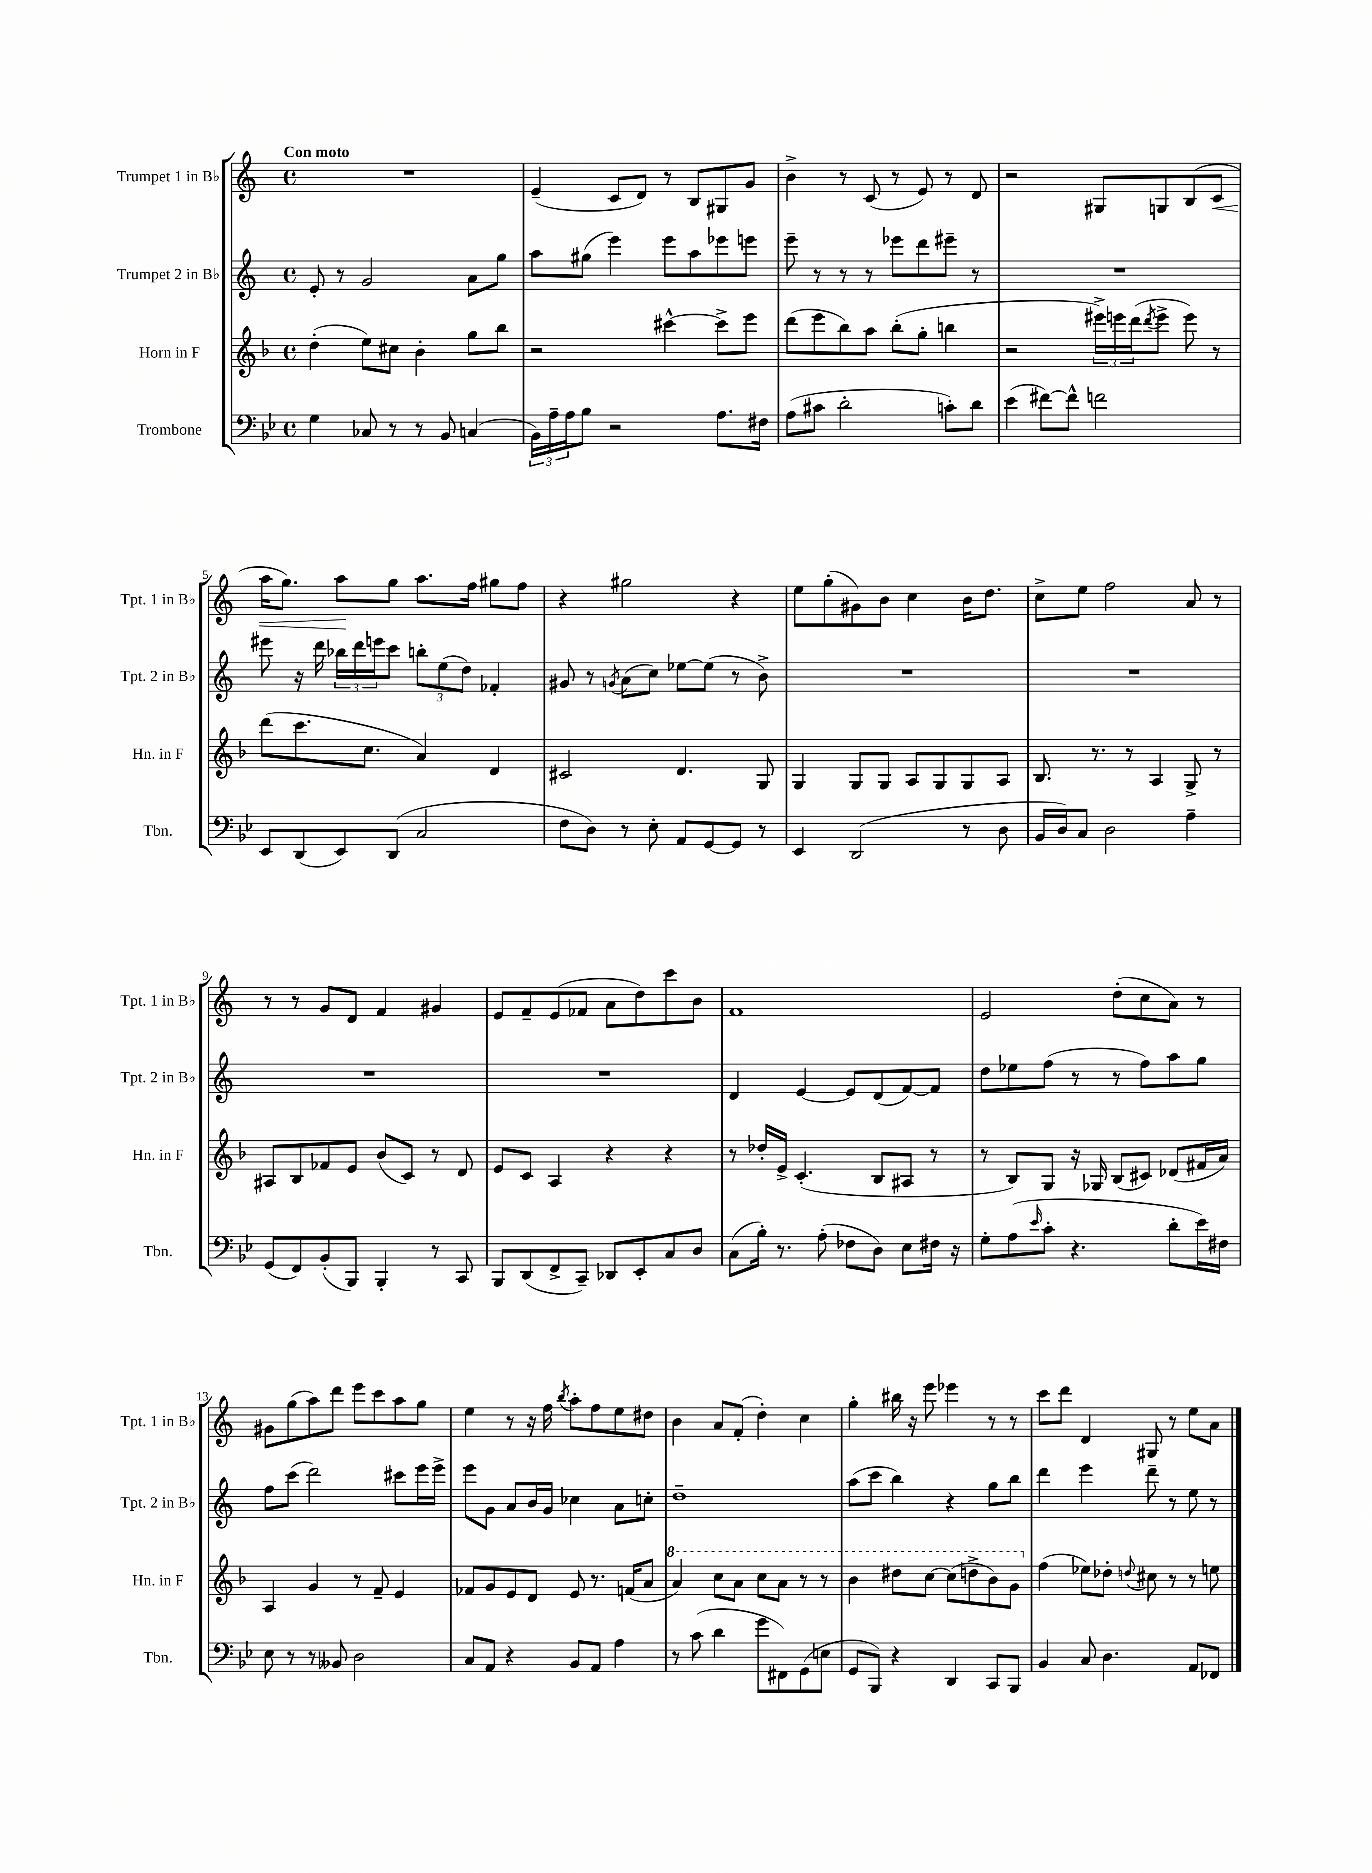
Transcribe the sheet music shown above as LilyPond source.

<<
\new StaffGroup <<
\new Staff = "s0" \with { instrumentName = "Trumpet 1 in Bb" shortInstrumentName = "Tpt. 1 in Bb" } {
    \clef treble \key c \major \defaultTimeSignature \time 4/4 \tempo "Con moto"
    R1 |
    e'4--( c'8 d'8) r8 b8 gis8 g'8 |
    b'4-> r8 c'8( r8 e'8) r8 d'8 |
    r2 gis8 g8 b8( c'8\< |
    a''16 g''8.) a''8\! g''8 a''8. f''16 gis''8 f''8 |
    r4 gis''2 r4 |
    e''8 g''8-.( gis'8) b'8 c''4 b'16 d''8. |
    c''8-> e''8 f''2 a'8 r8 |
    r8 r8 g'8 d'8 f'4 gis'4 |
    e'8 f'8-- e'8( fes'8 a'8 d''8) c'''8 b'8 |
    f'1 |
    e'2 d''8-.( c''8 a'8) r8 |
    gis'8 g''8( a''8) d'''8 e'''8 c'''8 a''8 g''8 |
    e''4 r8 r16 f''16 \acciaccatura { b''8 } a''8-. f''8 e''8 dis''8 |
    b'4 a'8 f'8-.( d''4-.) c''4 |
    g''4-. bis''16 r16 e'''8 ees'''4 r8 r8 |
    c'''8 d'''8 d'4 gis8 r8 e''8 a'8 \bar "|." |
}
\new Staff = "s1" \with { instrumentName = "Trumpet 2 in Bb" shortInstrumentName = "Tpt. 2 in Bb" } {
    \clef treble \key c \major \defaultTimeSignature \time 4/4
    e'8-. r8 g'2 a'8 g''8 |
    a''8 gis''8( e'''4) e'''8 a''8 ees'''8 e'''8 |
    e'''8-- r8 r8 r8 ees'''8 d'''8 eis'''8-- r8 |
    R1 |
    eis'''8 r16 d'''16 \tuplet 3/2 { bes''16 d'''16 e'''16 } c'''8 \tuplet 3/2 { b''8-. e''8( d''8) } fes'4-. |
    gis'8 r8 \acciaccatura { g'8 } a'8( c''8) ees''8~ ees''8( r8 b'8->) |
    R1 |
    R1 |
    R1 |
    R1 |
    d'4 e'4~ e'8 d'8( f'8~) f'8 |
    d''8 ees''8 f''8( r8 r8 f''8) a''8 g''8 |
    f''8 c'''8( d'''2) cis'''8 e'''16 e'''16-> |
    e'''8 g'8 a'8 b'16 g'16 ces''4 a'8 c''8-. |
    d''1-- |
    a''8( c'''8 b''4) r4 g''8 b''8 |
    d'''4 e'''4 d'''8-- r8 e''8 r8 \bar "|." |
}
\new Staff = "s2" \with { instrumentName = "Horn in F" shortInstrumentName = "Hn. in F" } {
    \clef treble \key f \major \defaultTimeSignature \time 4/4
    d''4-.( e''8) cis''8 bes'4-. g''8 bes''8 |
    r2 cis'''4~-^ cis'''8-> e'''8 |
    d'''8( e'''8 bes''8) a''8 bes''8-.( g''8-. b''4 |
    r2 \tuplet 3/2 { eis'''16->) e'''16 d'''16( } \acciaccatura { d'''8 } e'''8-> e'''8) r8 |
    d'''8( c'''8. c''8. a'4) d'4 |
    cis'2 d'4. g8 |
    g4 g8 g8 a8 g8 g8 a8 |
    bes8. r8. r8 a4 g8-> r8 |
    ais8 bes8 fes'8 e'8 bes'8( c'8) r8 d'8 |
    e'8 c'8 a4 r4 r4 |
    r8 des''16-. e'16-> c'4.-.( bes8 ais8 r8 |
    r8 bes8) g8 r16 ges16 bes8( cis'8) des'8( fis'16 a'16) |
    a4 g'4 r8 f'8-- e'4 |
    fes'8 g'8 e'8 d'8 e'8 r8. f'16( a'8 |
    \ottava #1 a''4) c'''8 a''8 c'''8 a''8 r8 r8 |
    bes''4 dis'''8 c'''8~ c'''8( d'''8-> bes''8) g''8 \ottava #0 |
    f''4( ees''8) des''8-. \appoggiatura { d''8 } cis''8 r8 r8 e''8 \bar "|." |
}
\new Staff = "s3" \with { instrumentName = "Trombone" shortInstrumentName = "Tbn." } {
    \clef bass \key bes \major \defaultTimeSignature \time 4/4
    g4 ces8 r8 r8 bes,8 c4( |
    \tuplet 3/2 { bes,16) a16-- a16 } bes8 r2 a8. fis16 |
    a8( cis'8 d'2-. c'8-.) d'8 |
    ees'4( fis'8~) fis'8-^ f'2 |
    ees,8 d,8( ees,8) d,8( c2 |
    f8 d8) r8 ees8-. a,8 g,8~ g,8 r8 |
    ees,4 d,2( r8 d8 |
    bes,16 d16) c8 d2 a4-- |
    g,8( f,8) bes,8-.( bes,,8) bes,,4-. r8 c,8 |
    bes,,8 d,8( f,8-> c,8--) des,8 ees,8-. c8 d8 |
    c8( bes16-.) r8. a8-.( fes8 d8) ees8 fis16 r16 |
    g8-. a8( \grace { ees'16 } c'8-. r4. d'8-. ees'16) fis16 |
    ees8 r8 r8 beses,8 d2 |
    c8 a,8 r4 bes,8 a,8 a4 |
    r8 c'8( d'4 g'8 fis,8) g,8( e8 |
    g,8 bes,,8) r4 d,4 c,8 bes,,8 |
    bes,4 c8 d4. a,8 fes,8 \bar "|." |
}
>>
>>
